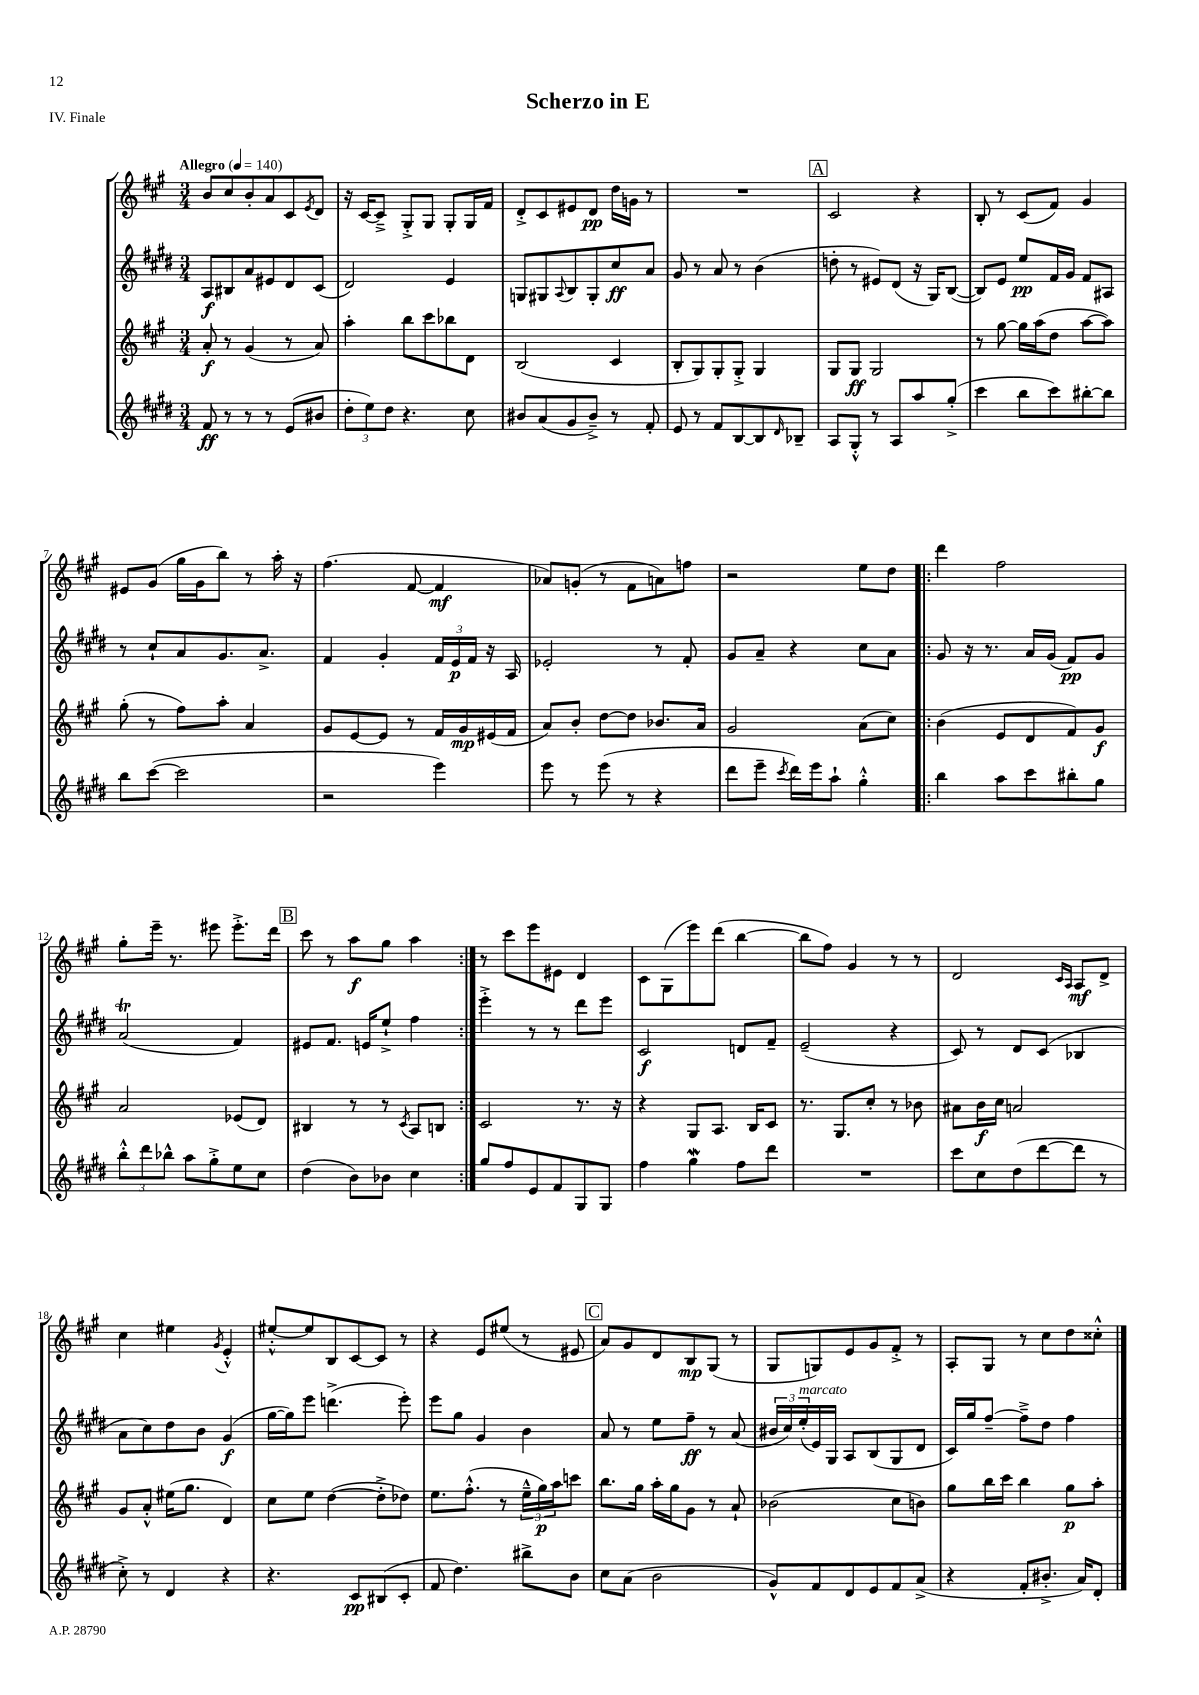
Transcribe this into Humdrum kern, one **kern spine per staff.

**kern	**dynam	**kern	**dynam	**kern	**dynam	**kern	**dynam
*part4	*part4	*part3	*part3	*part2	*part2	*part1	*part1
*staff4	*staff4	*staff3	*staff3	*staff2	*staff2	*staff1	*staff1
*clefG2	*	*clefG2	*	*clefG2	*	*clefG2	*
*k[f#c#g#d#]	*	*k[f#c#g#]	*	*k[f#c#g#d#]	*	*k[f#c#g#]	*
*M3/4	*	*M3/4	*	*M3/4	*	*M3/4	*
*MM140	*	*MM140	*	*MM140	*	*MM140	*
=1	=1	=1	=1	=1	=1	=1	=1
!	!	!	!	!	!	!LO:TX:a:B:t=Allegro	!
8f#/	ff	8a'/	f	8A/L	f	8b/L	.
8r	.	8r	.	8B#X/	.	8cc#/	.
8r	.	(4g#/	.	8a/	.	8b'/	.
8r	.	.	.	8e#X/	.	8a/	.
(8e/L	.	8r	.	8d#/	.	8c#/	.
.	.	.	.	.	.	8qe/	.
8b#X/J	.	8a/)	.	(8c#/J	.	8d/J	.
=2	=2	=2	=2	=2	=2	=2	=2
12dd#'\L	.	4aa'\	.	2d#/)	.	16r	.
.	.	.	.	.	.	[16c#/KL	.
12ee\)	.	.	.	.	.	.	.
.	.	.	.	.	.	8c#~^/J]	.
12dd#\J	.	.	.	.	.	.	.
4.r	.	8bb\L	.	.	.	8G#'^/L	.
.	.	8ccc#\	.	.	.	8G#/J	.
.	.	8bb-X\	.	4e/	.	8G#'/L	.
8cc#\	.	8d\J	.	.	.	16G#/L	.
.	.	.	.	.	.	16f#/JJ	.
=3	=3	=3	=3	=3	=3	=3	=3
8b#X/L	.	(2B/	.	8Gn/L	.	8d'^/L	.
(8a/	.	.	.	8G#X/	.	8c#/	.
.	.	.	.	8qqA/	.	.	.
8g#/	.	.	.	8B/	.	8e#X/	.
8b#~^/J)	.	.	.	8G#'/	.	8d/J	pp
8r	.	4c#/	.	8cc#/	ff	16dd\LL	.
.	.	.	.	.	.	16gn\JJ	.
8f#'/	.	.	.	8a/J	.	8r	.
=4	=4	=4	=4	=4	=4	=4	=4
8e/	.	8B'/L	.	8g#/	.	2.r	.
8r	.	8G#/)	.	8r	.	.	.
8f#/L	.	8G#'/	.	8a/	.	.	.
[8B/	.	8G#'^/J	.	8r	.	.	.
8B/]	.	4G#/	.	(4b\	.	.	.
16qqd#/	.	.	.	.	.	.	.
8B-X~/J	.	.	.	.	.	.	.
!!LO:REH:place=s1:t=A
=5	=5	=5	=5	=5	=5	=5	=5
8A/L	.	8G#/L	.	8ddn'\	.	2c#/	.
8G#'^^/J	.	8G#/J	ff	8r	.	.	.
8r	.	2G#/	.	8e#X/L)	.	.	.
8A/L	.	.	.	(8d#/J	.	.	.
8aa/	.	.	.	16r	.	4r	.
.	.	.	.	16G#/KL)	.	.	.
(8gg#'^/J	.	.	.	([8B/J	.	.	.
=6	=6	=6	=6	=6	=6	=6	=6
4ccc#\	.	8r	.	8B/L])	.	8B'/	.
.	.	[8gg#\	.	8e/J	.	8r	.
8bb\L	.	16gg#\LL]	.	8ee/L	pp	(8c#/L	.
.	.	(16aa\J	.	.	.	.	.
8ccc#\)	.	8dd\J	.	16f#/L	.	8f#/J)	.
.	.	.	.	16g#/JJ	.	.	.
[8bb#X'\	.	[8aa\L	.	8f#/L	.	4g#/	.
8bb#\J]	.	8aa\J])	.	8A#X/J	.	.	.
!!LO:LB:g=z
=7	=7	=7	=7	=7	=7	=7	=7
8bb\L	.	(8gg#'\	.	8r	.	8e#X/L	.
([8ccc#\J	.	8r	.	8cc#`/L	.	(8g#/J	.
2ccc#\]	.	8ff#\L)	.	8a/	.	16gg#\LL	.
.	.	.	.	.	.	16g#\J	.
.	.	8aa'\J	.	8.g#/	.	8bb\J)	.
.	.	4a/	.	.	.	8r	.
.	.	.	.	8.a^/J	.	.	.
.	.	.	.	.	.	16aa'\	.
.	.	.	.	.	.	16r	.
=8	=8	=8	=8	=8	=8	=8	=8
2r	.	8g#/L	.	4f#/	.	(4.ff#\	.
.	.	[8e/	.	.	.	.	.
.	.	8e/J]	.	4g#'/	.	.	.
.	.	8r	.	.	.	[8f#/	.
4eee\)	.	16f#/LL	.	24f#/LL	.	4f#/]	mf
.	.	.	.	24e/	p	.	.
.	.	16g#/	mp	.	.	.	.
.	.	.	.	24f#/JJ	.	.	.
.	.	(16e#X/	.	16r	.	.	.
.	.	16f#/JJ	.	16A/	.	.	.
=9	=9	=9	=9	=9	=9	=9	=9
8eee\	.	8a/L)	.	2e-X'/	.	8a-X/L)	.
8r	.	8b'/J	.	.	.	(8gn'/J	.
(8eee\	.	[8dd\L	.	.	.	8r	.
8r	.	8dd\J]	.	.	.	8f#\L	.
4r	.	8.b-X/L	.	8r	.	8an\)	.
.	.	.	.	8f#'/	.	8ffn\J	.
.	.	16a/Jk	.	.	.	.	.
=10	=10	=10	=10	=10	=10	=10	=10
8ddd#\L	.	2g#/	.	8g#/L	.	2r	.
8eee~\J	.	.	.	8a~/J	.	.	.
8qccc#/	.	.	.	.	.	.	.
16ddd#\LL)	.	.	.	4r	.	.	.
16eee\J	.	.	.	.	.	.	.
8aa`\J	.	.	.	.	.	.	.
4gg#'^^\	.	(8a\L	.	8cc#\L	.	8ee\L	.
.	.	8cc#\J)	.	8a\J	.	8dd\J	.
=11!|:	=11!|:	=11!|:	=11!|:	=11!|:	=11!|:	=11!|:	=11!|:
4bb\	.	(4b\	.	8g#/	.	4ddd\	.
.	.	.	.	16r	.	.	.
.	.	.	.	8.r	.	.	.
8aa\L	.	8e/L	.	.	.	2ff#\	.
8ccc#\	.	8d/	.	16a/LL	.	.	.
.	.	.	.	(16g#/JJ	.	.	.
8bb#X'\	.	8f#/)	.	8f#/L)	pp	.	.
8gg#\J	.	8g#/J	f	8g#/J	.	.	.
!!LO:LB:g=z
=12	=12	=12	=12	=12	=12	=12	=12
12bb'^^\L	.	2a/	.	(2aT/	.	8gg#'\L	.
12ddd#\	.	.	.	.	.	.	.
.	.	.	.	.	.	16eee~\Jk	.
12bb-X^^\J	.	.	.	.	.	.	.
.	.	.	.	.	.	8.r	.
8aa\L	.	.	.	.	.	.	.
8gg#'^\	.	.	.	.	.	8eee#X\	.
8ee\	.	(8e-X/L	.	4f#/)	.	8.eee#'^\L	.
8cc#\J	.	8d/J)	.	.	.	.	.
.	.	.	.	.	.	16ddd\Jk	.
!!LO:REH:place=s1:t=B
=13	=13	=13	=13	=13	=13	=13	=13
(4dd#\	.	4B#X/	.	8e#X/L	.	8ccc#\	.
.	.	.	.	8.f#/J	.	8r	.
8b\L)	.	8r	.	.	.	8aa\L	f
.	.	.	.	16en/KL	.	.	.
8b-X\J	.	8r	.	8ee`^/J	.	8gg#\J	.
.	.	8qc#/	.	.	.	.	.
4cc#\	.	8A/L	.	4ff#\	.	4aa\	.
.	.	8Bn/J	.	.	.	.	.
=14:|!	=14:|!	=14:|!	=14:|!	=14:|!	=14:|!	=14:|!	=14:|!
8gg#/L	.	2c#/	.	4eee'^\	.	8r	.
8ff#/	.	.	.	.	.	8ccc#\L	.
8e/	.	.	.	8r	.	8eee\	.
8f#/	.	.	.	8r	.	8e#X\J	.
8G#/	.	8.r	.	8ddd#\L	.	4d/	.
8G#/J	.	.	.	8eee\J	.	.	.
.	.	16r	.	.	.	.	.
=15	=15	=15	=15	=15	=15	=15	=15
4ff#\	.	4r	.	2c#/	f	8c#\L	.
.	.	.	.	.	.	(8G#\	.
4gg#W\	.	8G#/L	.	.	.	8eee\)	.
.	.	8.A/J	.	.	.	(8ddd\J	.
8ff#\L	.	.	.	8dn/L	.	[4bb\	.
.	.	16B/KL	.	.	.	.	.
8ddd#\J	.	8c#/J	.	8f#~/J	.	.	.
=16	=16	=16	=16	=16	=16	=16	=16
2.r	.	8.r	.	(2e~/	.	8bb\L]	.
.	.	.	.	.	.	8ff#\J)	.
.	.	8.G#/L	.	.	.	.	.
.	.	.	.	.	.	4g#/	.
.	.	8cc#'/J	.	.	.	.	.
.	.	8r	.	4r	.	8r	.
.	.	8b-X\	.	.	.	8r	.
=17	=17	=17	=17	=17	=17	=17	=17
8ccc#\L	.	8a#X\L	.	8c#/)	.	2d/	.
8cc#\	.	16b\L	f	8r	.	.	.
.	.	16cc#\JJ	.	.	.	.	.
(8dd#\	.	2an/	.	8d#/L	.	.	.
[8ddd#\	.	.	.	(8c#/J	.	.	.
.	.	.	.	.	.	16qqc#/LL	.
.	.	.	.	.	.	16qqA/JJ	.
8ddd#\J]	.	.	.	4B-X/	.	8A/L	mf
8r	.	.	.	.	.	8d^/J	.
!!LO:LB:g=z
=18	=18	=18	=18	=18	=18	=18	=18
8cc#'^\)	.	8g#/L	.	8a\L	.	4cc#\	.
8r	.	8a'^^/J	.	8cc#\)	.	.	.
4d#/	.	(16ee#X\KL	.	8dd#\	.	4ee#X\	.
.	.	8.gg#\J	.	.	.	.	.
.	.	.	.	8b\J	.	.	.
.	.	.	.	.	.	8qg#/	.
4r	.	4d/)	.	(4g#/	f	4e'^^/	.
=19	=19	=19	=19	=19	=19	=19	=19
4.r	.	8cc#\L	.	[16gg#\LL	.	[8ee#X'^^/L	.
.	.	.	.	16gg#\J])	.	.	.
.	.	8ee\J	.	8eee\J	.	8ee#/]	.
.	.	([4dd\	.	(4.dddn^\	.	8B/	.
8c#/L	pp	.	.	.	.	[8c#/	.
(8B#X/	.	8dd'^\L]	.	.	.	8c#/J]	.
8c#'/J	.	8dd-X\J)	.	8eee'\)	.	8r	.
=20	=20	=20	=20	=20	=20	=20	=20
8f#/	.	8.ee\L	.	8eee\L	.	4r	.
4.dd#\)	.	.	.	8gg#\J	.	.	.
.	.	(8.ff#'^^\J	.	.	.	.	.
.	.	.	.	4g#/	.	8e/L	.
.	.	8r	.	.	.	(8ee#X/J	.
8bb#X^\L	.	24ee~^^\LL	.	4b\	.	8r	.
.	.	24gg#\)	p	.	.	.	.
.	.	24aa\J	.	.	.	.	.
8b\J	.	8cccn\J	.	.	.	8e#X/	.
!!LO:REH:place=s1:t=C
=21	=21	=21	=21	=21	=21	=21	=21
8cc#\L	.	8.bb\L	.	8a/	.	8a/L)	.
(8a\J	.	.	.	8r	.	8g#/	.
.	.	16gg#\Jk	.	.	.	.	.
2b\	.	16aa'\LL	.	8ee\L	.	8d/	.
.	.	16gg#\J	.	.	.	.	.
.	.	8g#\J	.	8ff#~\J	ff	8B/	mp
.	.	8r	.	8r	.	(8G#/J	.
.	.	8a`/	.	(8a/	.	8r	.
=22	=22	=22	=22	=22	=22	=22	=22
8g#^^/L)	.	(2b-X\	.	24b#X/LL	.	8G#/L	.
.	.	.	.	24cc#/)	.	.	.
!	!	!	!	!LO:TX:a:i:t=marcato	!	!	!
.	.	.	.	(24ee'/	.	.	.
8f#/	.	.	.	16e/)	.	8Gn/)	.
.	.	.	.	16G#/JJ	.	.	.
8d#/	.	.	.	8A/L	.	8e/	.
8e/	.	.	.	(8B/	.	8g#/	.
8f#/	.	8cc#\L	.	8G#/	.	8f#'^/J	.
(8a^/J	.	8bn\J)	.	8d#/J	.	8r	.
=23	=23	=23	=23	=23	=23	=23	=23
4r	.	8gg#\L	.	16c#/LL)	.	8A'/L	.
.	.	.	.	16gg#/J	.	.	.
.	.	16bb\L	.	[8ff#~/J	.	8G#/J	.
.	.	16ccc#\JJ	.	.	.	.	.
8f#'/L	.	4bb\	.	8ff#~^\L]	.	8r	.
8.b#X'^/J	.	.	.	8dd#\J	.	8cc#\L	.
.	.	8gg#\L	p	4ff#\	.	8dd\	.
16a/KL)	.	.	.	.	.	.	.
8d#'/J	.	8aa'\J	.	.	.	8cc##X'^^\J	.
==	==	==	==	==	==	==	==
*-	*-	*-	*-	*-	*-	*-	*-
